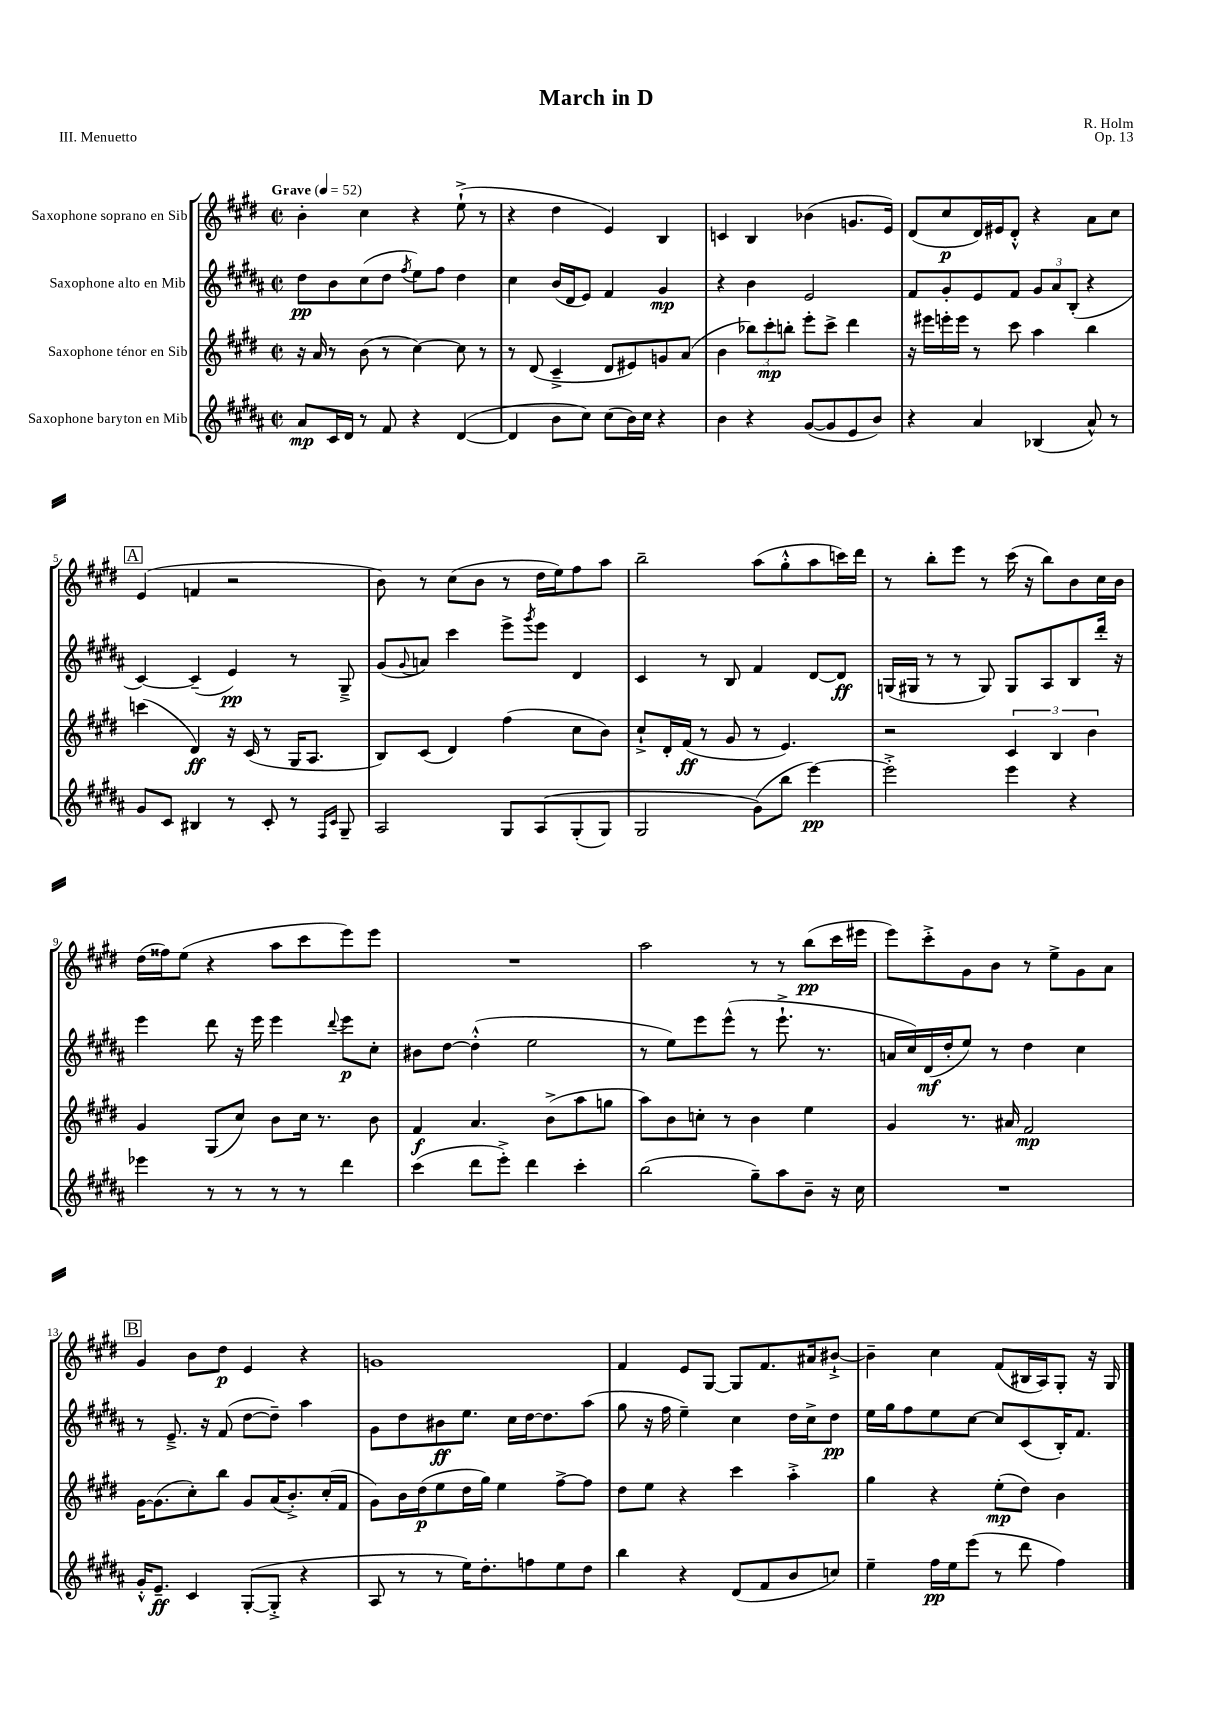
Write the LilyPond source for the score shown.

\header { title = "March in D" composer = "R. Holm" opus = "Op. 13" piece = "III. Menuetto" }
<<
\new StaffGroup <<
\new Staff = "s0" \with { instrumentName = "Saxophone soprano en Sib" } {
    \clef treble \key e \major \defaultTimeSignature \time 2/2 \tempo "Grave" 4 = 52
    b'4-. cis''4 r4 e''8-!->( r8 |
    r4 dis''4 e'4) b4 |
    c'4 b4 bes'4( g'8. e'16) |
    dis'8( cis''8\p dis'16) eis'16 dis'8-.-^ r4 a'8 cis''8 |
    \mark \markup { \box "A" } e'4( f'4 r2 |
    b'8) r8 cis''8( b'8 r8 dis''16 e''16) fis''8 a''8 |
    b''2-- a''8( gis''8-.-^ a''8 c'''16) dis'''16 |
    r8 b''8-. e'''8 r8 cis'''16( r16 b''8) b'8 cis''16 b'16 |
    dis''16( fisis''16) e''8( r4 a''8 cis'''8 e'''8) e'''8 |
    R1 |
    a''2 r8 r8 b''8\pp( cis'''16 eis'''16 |
    e'''8) cis'''8-.-> gis'8 b'8 r8 e''8-> gis'8 a'8 |
    \mark \markup { \box "B" } gis'4 b'8 dis''8\p e'4 r4 |
    g'1 |
    fis'4 e'8 gis8~ gis8 fis'8. ais'16 bis'8~-!-> |
    bis'4-- cis''4 fis'8( bis16 a16) gis8-. r16 gis16 \bar "|." |
}
\new Staff = "s1" \with { instrumentName = "Saxophone alto en Mib" } {
    \clef treble \key b \major \defaultTimeSignature \time 2/2
    dis''8\pp b'8 cis''8( dis''8 \acciaccatura { fis''8 } e''8) fis''8 dis''4 |
    cis''4 b'16( dis'16 e'8) fis'4 gis'4\mp |
    r4 b'4 e'2 |
    fis'8 gis'8-. e'8 fis'8 \tuplet 3/2 { gis'8 ais'8 b8-.( } r4 |
    \mark \markup { \box "A" } cis'4~) cis'4--( e'4\pp) r8 gis8---> |
    gis'8( \appoggiatura { gis'8 } a'8) cis'''4 e'''8-> \acciaccatura { gis'''8 } e'''8 dis'4 |
    cis'4 r8 b8 fis'4 dis'8~ dis'8\ff |
    g16( gis16 r8 r8 gis8) gis8 ais8 b8 dis'''16-. r16 |
    e'''4 dis'''8 r16 e'''16 e'''4 \appoggiatura { dis'''8 } e'''8\p cis''8-. |
    bis'8 dis''8~ dis''4-.-^( e''2 |
    r8 e''8) e'''8 e'''8-^( r8 e'''8.-!-> r8. |
    a'16 cis''16) dis'16\mf( dis''16-. e''8) r8 dis''4 cis''4 |
    \mark \markup { \box "B" } r8 e'8.---> r16 fis'8( dis''8~ dis''8--) ais''4 |
    gis'8 dis''8 bis'8\ff e''8. cis''16 dis''16~ dis''8. ais''8( |
    gis''8 r16 fis''16 e''4--) cis''4 dis''16 cis''16-> dis''8\pp |
    e''16 gis''16 fis''8 e''8 cis''8~ cis''8 cis'8( b16-.) fis'8. \bar "|." |
}
\new Staff = "s2" \with { instrumentName = "Saxophone ténor en Sib" } {
    \clef treble \key e \major \defaultTimeSignature \time 2/2
    r16 a'16 r8 b'8( r8 cis''4~) cis''8 r8 |
    r8 dis'8( cis'4---> dis'8 eis'8) g'8 a'8( |
    b'4 \tuplet 3/2 { bes''8) cis'''8-.\mp b''8-. } e'''8-. cis'''8-> dis'''4 |
    r16 eis'''16 e'''16-. e'''16 r8 cis'''8 a''4 b''4 |
    \mark \markup { \box "A" } c'''4( dis'4\ff) r16 cis'16( r8 gis16 a8. |
    b8) cis'8( dis'4) fis''4( cis''8 b'8) |
    cis''8-!-> dis'16-. fis'16\ff( r8 gis'8 r8 e'4.) |
    r2 \tuplet 3/2 { cis'4 b4 b'4 } |
    gis'4 gis8( cis''8) b'8 cis''16 r8. b'8 |
    fis'4\f a'4. b'8->( a''8 g''8 |
    a''8) b'8 c''8-. r8 b'4 e''4 |
    gis'4 r8. ais'16 fis'2\mp |
    \mark \markup { \box "B" } gis'16~ gis'8.( cis''8-.) b''8 gis'8 a'16( b'8.-.->) cis''16-.( fis'16 |
    gis'8) b'16 dis''16\p( e''8 dis''16 gis''16) e''4 fis''8~-> fis''8 |
    dis''8 e''8 r4 cis'''4 a''4-.-> |
    gis''4 r4 e''8-.\mp( dis''8) b'4 \bar "|." |
}
\new Staff = "s3" \with { instrumentName = "Saxophone baryton en Mib" } {
    \clef treble \key b \major \defaultTimeSignature \time 2/2
    ais'8\mp cis'16 dis'16 r8 fis'8 r4 dis'4~( |
    dis'4 b'8 cis''8) cis''8( b'16) cis''16 r4 |
    b'4 r4 gis'8~( gis'8 e'8 b'8) |
    r4 ais'4 bes4( ais'8-^) r8 |
    \mark \markup { \box "A" } gis'8 cis'8 bis4 r8 cis'8-. r8 \grace { fis16 cis'16 } gis8-- |
    ais2 gis8 ais8\( gis8-.( gis8) |
    gis2 gis'8(\) b''8 e'''4~\pp) |
    e'''2-.-> e'''4 r4 |
    ees'''4 r8 r8 r8 r8 dis'''4 |
    cis'''4( dis'''8 e'''8-.->) dis'''4 cis'''4-. |
    b''2( gis''8--) ais''8 b'8-- r16 cis''16 |
    R1 |
    \mark \markup { \box "B" } gis'16-.-^ e'8.--\ff cis'4 gis8~-.( gis8-.-> r4 |
    ais8 r8 r8 e''16) dis''8.-. f''8 e''8 dis''8 |
    b''4 r4 dis'8( fis'8 b'8 c''8) |
    e''4-- fis''16\pp e''16 e'''8( r8 dis'''8 fis''4) \bar "|." |
}
>>
>>
